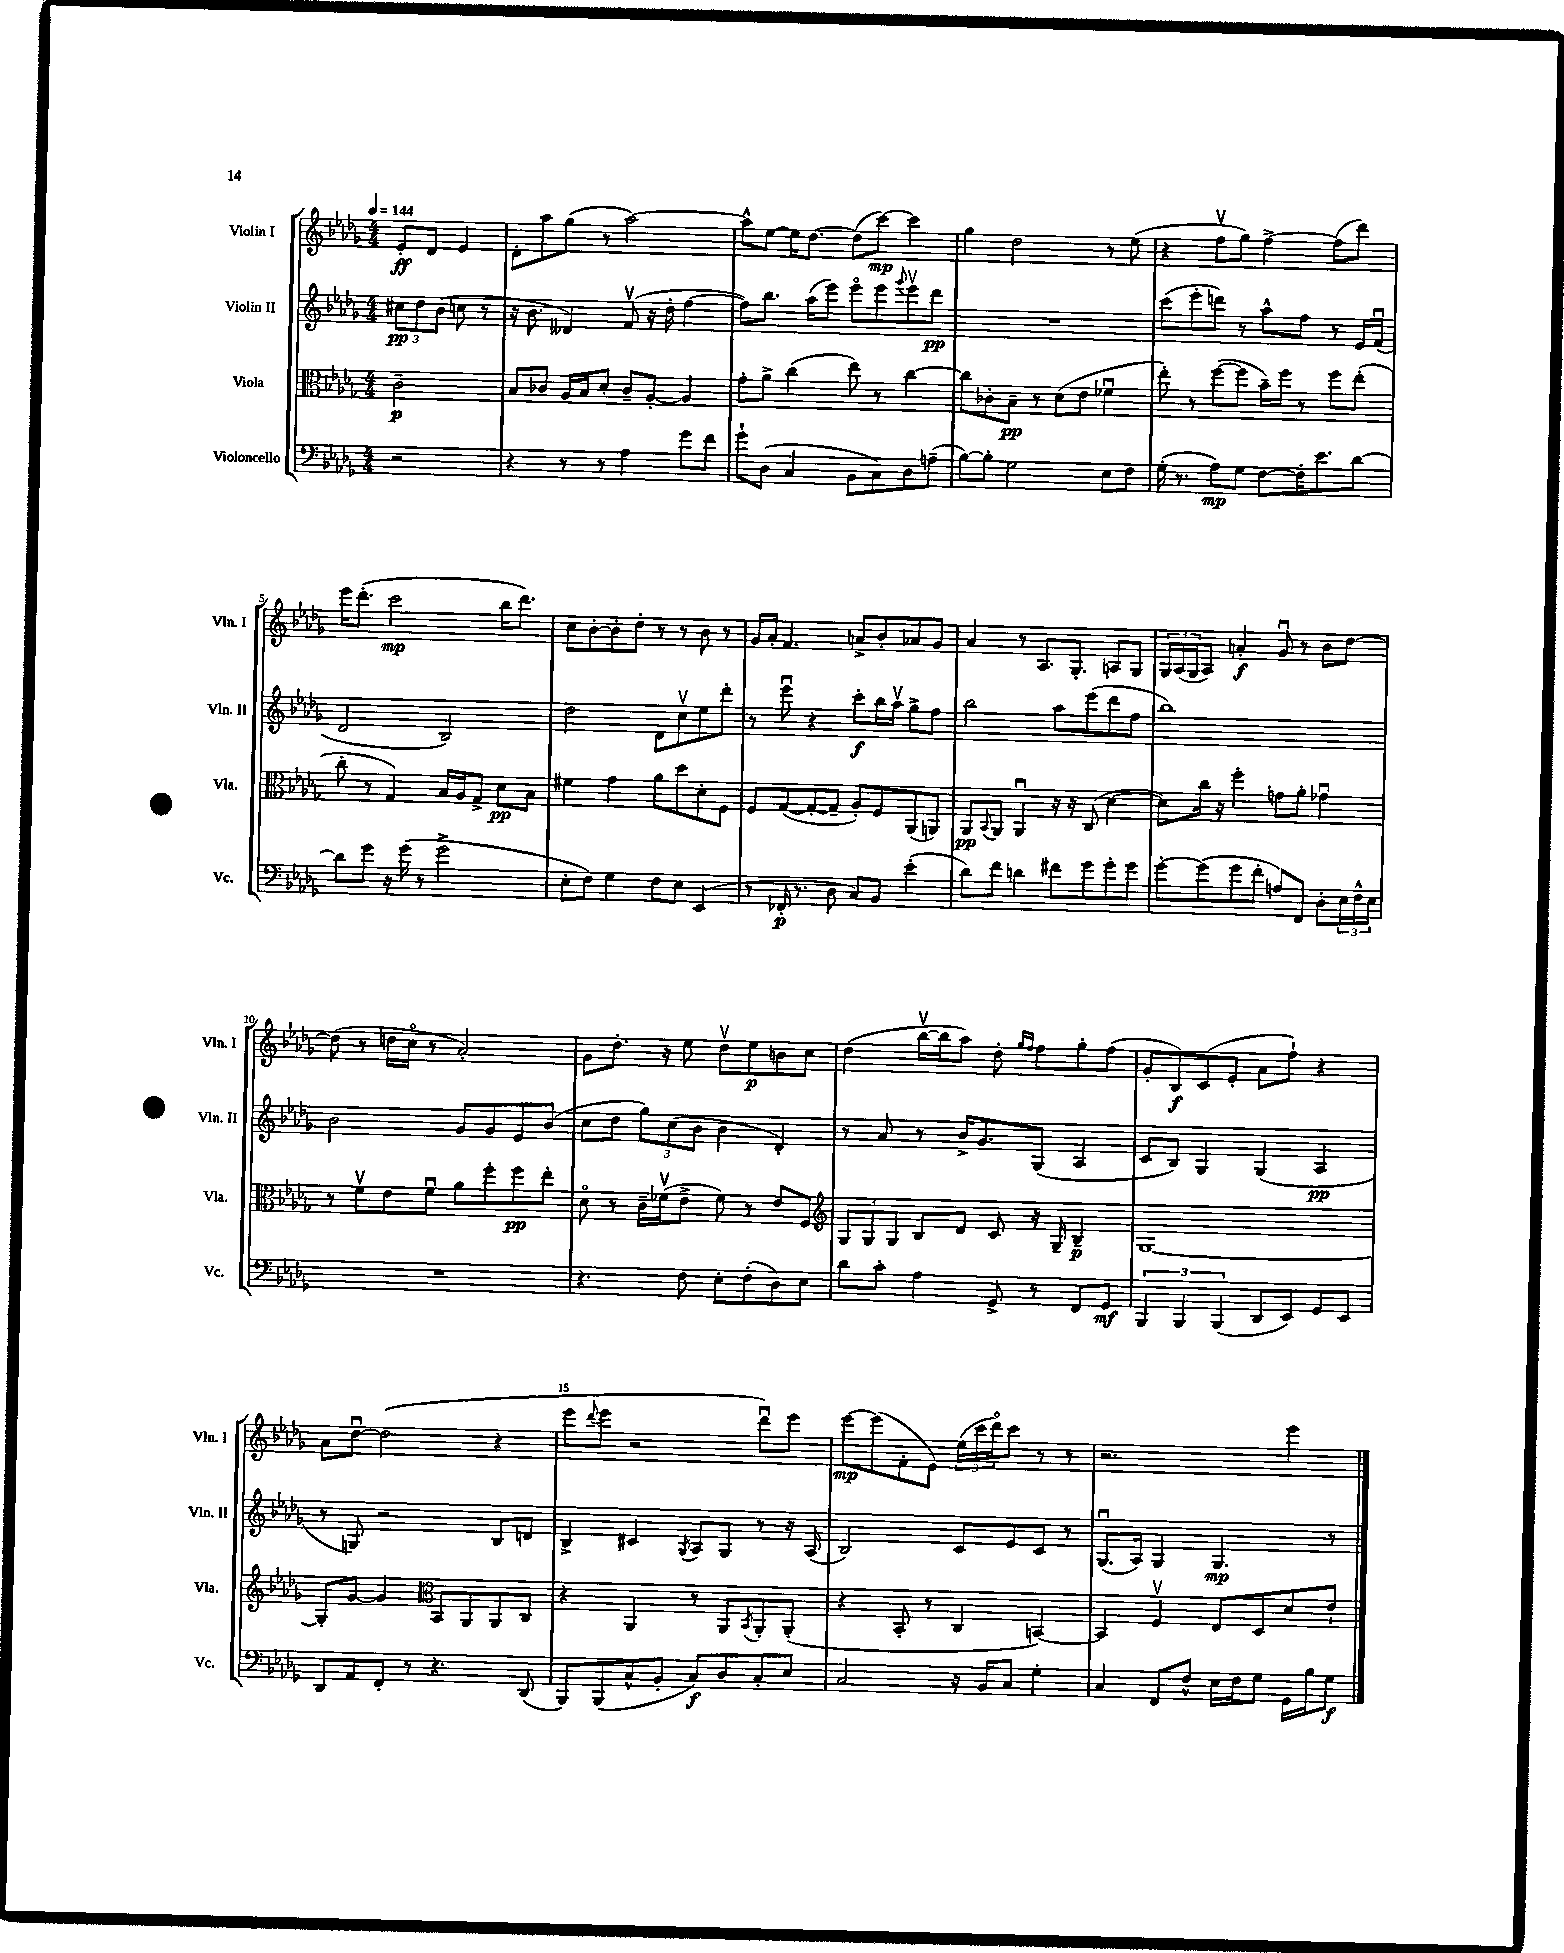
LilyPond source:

<<
\new StaffGroup <<
\new Staff = "s0" \with { instrumentName = "Violin I" shortInstrumentName = "Vln. I" } {
    \clef treble \key des \major \numericTimeSignature \time 4/4 \partial 2 \tempo 4 = 144
    ees'8-.\ff des'8 ees'4 |
    des'8-. aes''8 ges''8( r8 aes''2~) |
    aes''8-^ ees''8~ ees''16 des''8.~ des''8( c'''8~\mp) c'''4 |
    ges''4 des''2 r8 ees''8( |
    r4 f''8\upbow ges''8) f''4~-> f''8( des'''8) |
    ees'''16 des'''8.-.( c'''2\mp bes''16 des'''8.) |
    c''8 bes'8~-. bes'8-. des''8-. r8 r8 bes'8 r8 |
    ges'16 aes'16-. f'4. a'8-> bes'8-. aes'8 ges'8 |
    aes'4 r8 aes8. ges8.-. a8 ges8 |
    \tuplet 3/2 { ges16 aes16( ges16 } aes8) a'4-.\f ges'8\downbow r8 bes'8 des''8~ |
    des''8( r8 d''16 c''16\flageolet r8 aes'2-.) |
    ges'8 des''8.-. r16 ees''8 des''8\upbow ees''8\p b'8 c''8 |
    des''4( bes''16~\upbow bes''16 aes''8) des''8-. \grace { ges''16 f''16 } f''8 ges''8-. f''8( |
    ges'8-. bes8\f) c'8( ees'8-. aes'8 f''8-!) r4 |
    aes'8 des''8~\downbow des''2( r4 |
    ees'''8 \appoggiatura { des'''8 } ees'''8 r2 des'''8\downbow) ees'''8 |
    ees'''8~\mp ees'''8( f'8-. ees'8) \tuplet 3/2 { ees''16( c'''16 des'''16\flageolet) } c'''8 r8 r8 |
    r2. ees'''4 \bar "|." |
}
\new Staff = "s1" \with { instrumentName = "Violin II" shortInstrumentName = "Vln. II" } {
    \clef treble \key des \major \numericTimeSignature \time 4/4 \partial 2
    \tuplet 3/2 { cis''8\pp des''8 bes'8( } c''8 r8 |
    r16 bes'8. deses'4) f'8\upbow( r16 des''16-. f''4~ |
    f''8) bes''8. aes''16( ees'''8) ees'''8\flageolet ees'''8 \appoggiatura { ges'''8 } ees'''8\upbow des'''8\pp |
    R1 |
    c'''8( ees'''8-. d'''8) r8 aes''8-^ f''8 r8 ees'16 f'16\downbow( |
    des'2 bes2) |
    des''2 des'8 c''8\upbow ees''8 des'''8-. |
    r8 ees'''8\downbow r4 c'''8-.\f bes''16 aes''16\upbow ges''8-> f''8 |
    bes''2 aes''8 ees'''8( des'''8 f''8 |
    bes''1) |
    bes'2 ges'8 ges'8 ees'8 bes'8( |
    c''8 des''8 \tuplet 3/2 { ges''8) c''8( bes'8 } bes'4 des'4-.) |
    r8 aes'8 r8 bes'16-> ges'8. ges8( aes4 |
    c'8 bes8) ges4 ges4( aes4\pp |
    r8 g8) r2 bes8 d'8 |
    bes4-> cis'4 \acciaccatura { ges8 } aes8 ges8 r8 r16 aes16( |
    bes2) c'8 ees'8 c'8 r8 |
    ges8.\downbow( aes16) ges4 ges4.\mp r8 \bar "|." |
}
\new Staff = "s2" \with { instrumentName = "Viola" shortInstrumentName = "Vla." } {
    \clef alto \key des \major \numericTimeSignature \time 4/4 \partial 2
    c'2--\p |
    bes8 ces'8 aes16 bes16 des'8-. ces'8-- aes8~-. aes4 |
    ges'8-. aes'8-> c''4( ees''8) r8 c''4~ |
    c''8 ces'8-. bes8--\pp r8 des'8( ees'8 fes'4\downbow |
    ees''8-.) r8 f''8~( f''8 bes'16--) f''16 r8 f''8 ees''8-.( |
    c''8-. r8 ges4) bes16 aes16 ges8-> des'8\pp bes8 |
    fis'4 ges'4 aes'8 des''8 des'8-. f8 |
    f8 ges8~( ges8~-. ges8-- aes8-.) f8 aes,8( a,8) |
    aes,8\pp \appoggiatura { bes,8 } aes,8 aes,4\downbow r16 r16 c8( des'4~ |
    des'8) c''16 r16 f''4-. g'8 aes'8-. ges'4\downbow |
    r8 f'8\upbow ees'8 f'8\downbow aes'8 f''8-. f''8\pp ees''8-. |
    des'8\flageolet r8 c'16-- fes'16\upbow( ees'8-> fes'8) r8 ees'8 f8 |
    \clef treble \tuplet 3/2 { ges8 ges8 ges8 } bes8 des'8 c'8 r16 ges16-- bes4--\p |
    ges1~ |
    ges8-. ges'8~ ges'4 \clef alto bes,8 aes,8 aes,8 c8 |
    r4 aes,4 r8 aes,8 \acciaccatura { bes,8 } aes,8-. aes,8-.( |
    r4 bes,8-. r8 c4 b,4~) |
    b,4 f4\upbow ees8 des8 des'8 ees'8-! \bar "|." |
}
\new Staff = "s3" \with { instrumentName = "Violoncello" shortInstrumentName = "Vc." } {
    \clef bass \key des \major \numericTimeSignature \time 4/4 \partial 2
    r2 |
    r4 r8 r8 aes4 ges'8 f'8 |
    ges'8-! des8( c4 bes,8 c8) des8 a8--( |
    bes8~) bes8-. ges2 ees8 f8 |
    ges16-.( r8. aes8\mp) ges8 f8~ f16-. ees'8. des'8~ |
    des'8 ges'8 r16 ges'16( r8 ges'2-> |
    ees8-. f8) ges4 f8 ees8 ees,4( |
    r8 fes,16-.\p r8. des8 c8) bes,8 ees'4-.( |
    des'8) f'8 d'4 fis'8 ges'8 ges'8-. ges'8 |
    ges'8~-. ges'8( ges'8 f'8-. a8) f,8 des8-. \tuplet 3/2 { ees16 f16-^ ees16 } |
    R1 |
    r4. f8 ees8-. f8-.( des8) ees8 |
    des'8 c'8-. aes4 ges,8-> r8 f,8 ges,8\mf |
    \tuplet 3/2 { bes,,4 bes,,4 bes,,4( } des,8 ees,8) ges,8 ees,8 |
    des,8 aes,8 f,8-. r8 r4. des,8( |
    bes,,8) bes,,8( c8-^ bes,8-. c8\f) des8 c8-. ees8 |
    c2 r16 bes,16 c8 ges4-. |
    c4 f,8 f8-^ ees16 f16 ges8 ges,16 bes16 ges8\f \bar "|." |
}
>>
>>
\layout { \context { \Score \override BarNumber.break-visibility = ##(#f #t #t) barNumberVisibility = #(every-nth-bar-number-visible 5) } }
